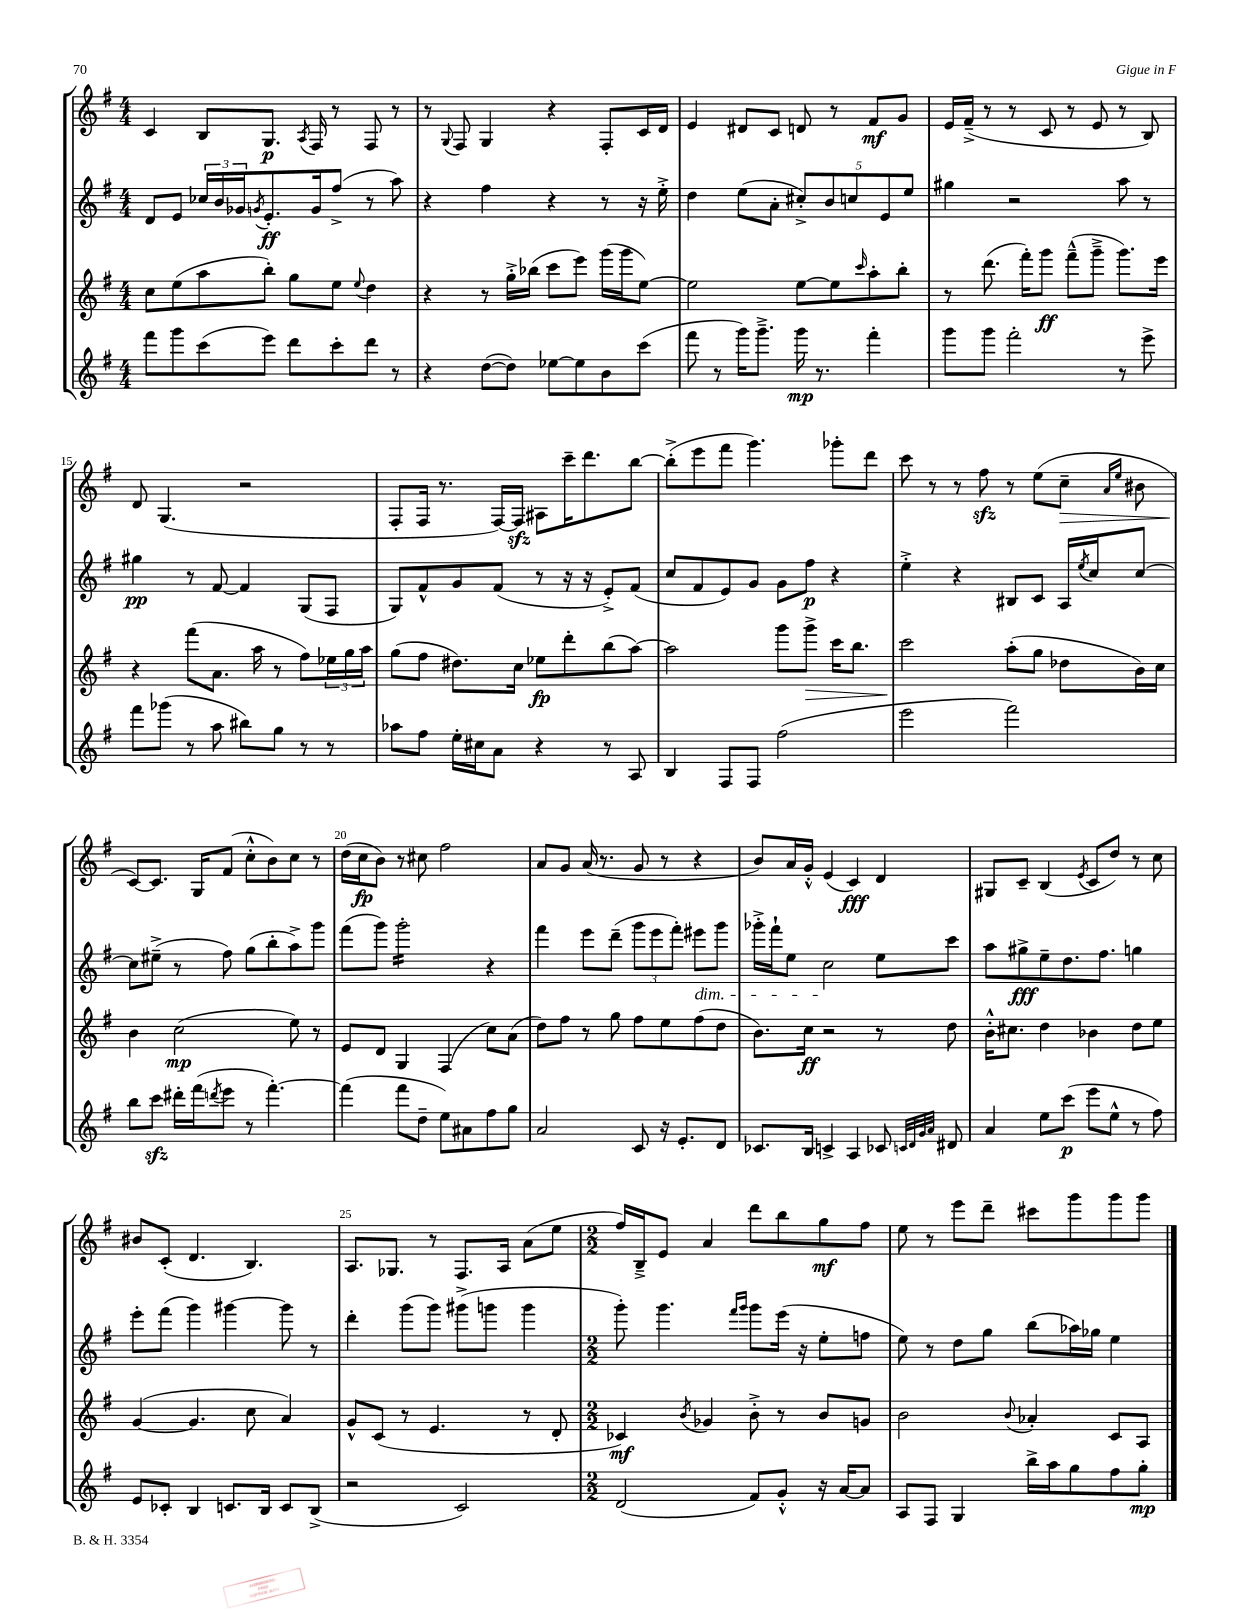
<<
\new StaffGroup <<
\new Staff = "s0" {
    \clef treble \key g \major \numericTimeSignature \time 4/4
    c'4 b8 g8.\p \acciaccatura { a8 } fis16 r8 fis8 r8 |
    r8 \appoggiatura { g8 } fis8 g4 r4 fis8-. c'16 d'16 |
    e'4 dis'8 c'8 d'8 r8 fis'8\mf g'8 |
    e'16 fis'16--->( r8 r8 c'8 r8 e'8 r8 b8) |
    d'8 g4.( r2 |
    fis8-. fis16 r8. fis16~) fis16\sfz ais8 c'''16-- d'''8. b''8~ |
    b''8-.->( e'''8 fis'''8 g'''4.) ges'''8-. d'''8 |
    c'''8 r8 r8 fis''8\sfz r8 e''8( c''8--\> \grace { a'16 e''16 } bis'8 |
    c'8~\!) c'8. g16 fis'8( c''8-.-^ b'8) c''8 r8 |
    d''16( c''16\fp b'8) r8 cis''8 fis''2 |
    a'8 g'8 a'16( r8. g'8 r8 r4 |
    b'8) a'16 g'16-.-^ e'4( c'4\fff) d'4 |
    gis8 c'8-- b4( \acciaccatura { e'8 } c'8 d''8) r8 c''8 |
    bis'8 c'8-.( d'4. b4.) |
    a8. ges8. r8 fis8. a16 a'8( e''8 |
    \numericTimeSignature \time 2/2 fis''16) b16---> e'8 a'4 d'''8 b''8 g''8\mf fis''8 |
    e''8 r8 e'''8 d'''8-- cis'''8 g'''8 g'''8 g'''8 \bar "|." |
}
\new Staff = "s1" {
    \clef treble \key g \major \numericTimeSignature \time 4/4
    d'8 e'8 \tuplet 3/2 { ces''16 b'16 ges'16 } \acciaccatura { g'8 } e'8.-.\ff g'16 fis''8->( r8 a''8) |
    r4 fis''4 r4 r8 r16 e''16-.-> |
    d''4 e''8( a'8-. \tuplet 5/4 { cis''8-.->) b'8 c''8 e'8 e''8 } |
    gis''4 r2 a''8 r8 |
    gis''4\pp r8 fis'8~ fis'4 g8( fis8 |
    g8) fis'8-^ g'8 fis'8( r8 r16 r16 e'8-.->) fis'8( |
    c''8 fis'8 e'8) g'8 g'8 fis''8\p r4 |
    e''4-.-> r4 bis8 c'8 a16 \acciaccatura { e''8 } c''16 c''8~ |
    c''8 eis''8--->( r8 fis''8) g''8( b''8-. a''8->) g'''8 |
    fis'''8( g'''8) g'''2:16-. r4 |
    fis'''4 e'''8 d'''8--( \tuplet 3/2 { g'''8 e'''8 fis'''8-.) } eis'''8\dim g'''8 |
    ges'''16-.-> fis'''16-! e''8 c''2\! e''8 c'''8 |
    a''8 gis''8->\fff e''8-- d''8. fis''8. g''4 |
    e'''8-. fis'''8( g'''4) gis'''4~ gis'''8 r8 |
    d'''4-. g'''8( g'''8) gis'''8->( g'''8 g'''4 |
    \numericTimeSignature \time 2/2 g'''8-.) g'''4. \grace { fis'''16 g'''16 } g'''8 e'''16( r16 e''8-. f''8 |
    e''8) r8 d''8 g''8 b''8( aes''16) ges''16 e''4 \bar "|." |
}
\new Staff = "s2" {
    \clef treble \key g \major \numericTimeSignature \time 4/4
    c''8 e''8( a''8 b''8-.) g''8 e''8 \appoggiatura { e''8 } d''4 |
    r4 r8 g''16-.-> bes''16( c'''8 e'''8) g'''16( g'''16 e''8~) |
    e''2 e''8~ e''8 \grace { c'''16 } a''8-. b''8-. |
    r8 d'''8.( fis'''16-.) g'''8\ff fis'''8---^( g'''8---> g'''8.) e'''16 |
    r4 fis'''8( a'8. a''16 r8 fis''8) \tuplet 3/2 { ees''16 g''16 a''16 } |
    g''8( fis''8 dis''8.) c''16 ees''8\fp d'''8-. b''8( a''8~) |
    a''2 g'''8 g'''8->\> c'''16 b''8. |
    c'''2\! a''8-.( g''8 des''8 b'16) c''16 |
    b'4 c''2\mp( e''8) r8 |
    e'8 d'8 g4 fis4( c''8) a'8( |
    d''8) fis''8 r8 g''8 fis''8 e''8 fis''8( d''8 |
    b'8.) c''16\ff r2 r8 d''8 |
    b'16-.-^ cis''8. d''4 bes'4 d''8 e''8 |
    g'4~( g'4. c''8 a'4) |
    g'8-^ c'8( r8 e'4. r8 d'8-. |
    \numericTimeSignature \time 2/2 ces'4\mf) \acciaccatura { b'8 } ges'4 b'8-.-> r8 b'8 g'8 |
    b'2 \appoggiatura { b'8 } aes'4-. c'8 a8 \bar "|." |
}
\new Staff = "s3" {
    \clef treble \key g \major \numericTimeSignature \time 4/4
    fis'''8 g'''8 c'''8( e'''8) d'''8 c'''8-. d'''8 r8 |
    r4 d''8~( d''8) ees''8~ ees''8 b'8 c'''8( |
    fis'''8 r8 g'''16) g'''8.---> g'''16\mp r8. fis'''4-. |
    g'''8 g'''8 fis'''2-. r8 e'''8-> |
    fis'''8 ges'''8( r8 a''8 bis''8) g''8 r8 r8 |
    aes''8 fis''8 e''16-. cis''16 a'8 r4 r8 a8 |
    b4 fis8 fis8 fis''2( |
    e'''2 fis'''2) |
    b''8 c'''8\sfz dis'''16-. fis'''16( \acciaccatura { d'''8 } e'''8 r8 fis'''4.~-.) |
    fis'''4( fis'''8 d''8-- e''8) ais'8 fis''8 g''8 |
    a'2 c'8 r16 e'8.-. d'8 |
    ces'8. b16 c'4-> a4 ces'8 \grace { c'32 d'32 g'32 a'32 } dis'8 |
    a'4 e''8 c'''8\p( e'''8 e''8-^ r8 fis''8) |
    e'8 ces'8-. b4 c'8. b16 c'8 b8->( |
    r2 c'2) |
    \numericTimeSignature \time 2/2 d'2( fis'8) g'8-.-^ r16 a'16~ a'8 |
    a8 fis8 g4 b''16-> a''16 g''8 fis''8 g''8-.\mp \bar "|." |
}
>>
>>
\layout { \context { \Score currentBarNumber = #11 \override BarNumber.break-visibility = ##(#f #t #t) barNumberVisibility = #(every-nth-bar-number-visible 5) } }
